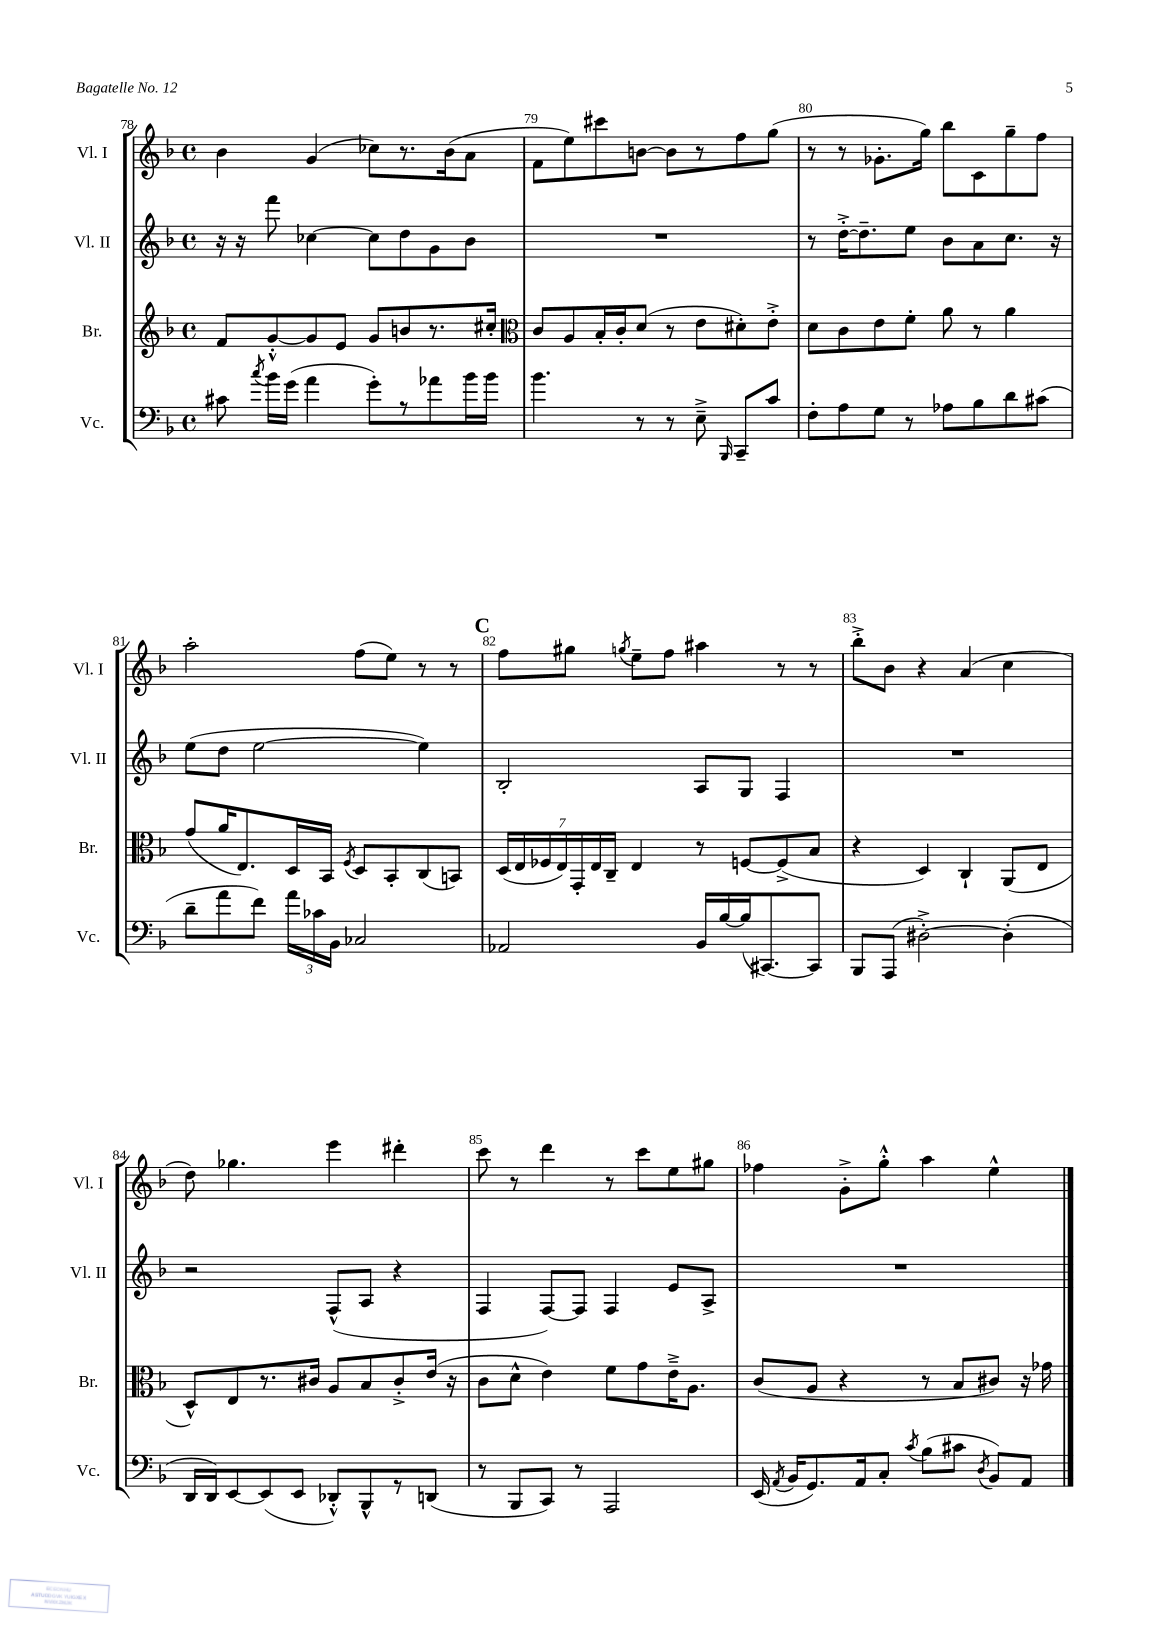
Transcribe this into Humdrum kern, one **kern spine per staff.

**kern	**kern	**kern	**kern
*staff4	*staff3	*staff2	*staff1
*clefF4	*clefG2	*clefG2	*clefG2
*k[b-]	*k[b-]	*k[b-]	*k[b-]
*M4/4	*M4/4	*M4/4	*M4/4
*met(c)	*met(c)	*met(c)	*met(c)
8c#	8f	16r	4b-
.	.	16r	.
8qcc	.	.	.
16b-	[8g'^^	8fff	.
(16g	.	.	.
4a	8g]	[4cc-	(4g
.	8e	.	.
8g')	8g	8cc-]	8cc-)
8r	8b	8dd	8.r
8a-	8.r	8g	.
.	.	.	(16b-
16b-	.	8b-	8a
16b-	16cc#'	.	.
=	=	=	=
*	*clefC3	*	*
4.b-	8c	1r	8f
.	8A	.	8ee)
.	16B-'	.	8ccc#
.	16c'	.	.
8r	(8d	.	[8b
8r	8r	.	8b]
8E~^	8e	.	8r
16qqBBB-	.	.	.
8CC~	8d#')	.	8ff
8c	8e'^	.	(8gg
=	=	=	=
8F'	8d	8r	8r
8A	8c	[16dd'^	8r
.	.	8.dd~]	.
8G	8e	.	8.g-'
8r	8f'	8ee	.
.	.	.	16gg)
8A-	8a	8b-	8bb-
8B-	8r	8a	8c
8d	4a	8.cc	8gg~
(8c#	.	.	8ff
.	.	16r	.
=	=	=	=
8d~	(8g	(8ee	2aa'
8a	16a	8dd	.
.	8.E)	.	.
8f)	.	[2ee	.
24a	16D	.	.
24c-	.	.	.
.	16BB-	.	.
24BB-	.	.	.
.	8qF	.	.
2C-	8D	.	(8ff
.	8BB-'	.	8ee)
.	(8C	4ee])	8r
.	8BB)	.	8r
=	=	=	=
2AA-	(28D	2B-'	8ff
.	28E	.	.
.	28F-	.	.
.	28E)	.	.
.	.	.	8gg#
.	28GG'	.	.
.	28E	.	.
.	28C~	.	.
.	.	.	8qgg
.	4E	.	8ee~
.	.	.	8ff
16BB-	8r	8A	4aa#
[16B-	.	.	.
(16B-]	[8F	8G	.
[8.CC#)	.	.	.
.	(8F^]	4F	8r
8CC#]	8B-	.	8r
=	=	=	=
8BBB-	4r	1r	8bb-'^
(8AAA	.	.	8b-
[2D#'^)	4D)	.	4r
.	4C`	.	(4a
(4D#']	(8AA	.	4cc
.	8E	.	.
=	=	=	=
16DD	8D^^)	2r	8dd)
16DD)	.	.	.
[8EE	8E	.	4.gg-
(8EE]	8.r	.	.
8EE	.	.	.
.	16c#	.	.
8DD-'^^)	8A	(8F^^	4eee
8BBB-^^	8B-	8A	.
8r	8c#'^	4r	4ddd#'
(8DD	(16e	.	.
.	16r	.	.
=	=	=	=
8r	8c	4F	8ccc
8BBB-	8d^^	.	8r
8CC)	4e)	[8F)	4ddd
8r	.	8F]	.
2AAA	8f	4F	8r
.	8g	.	8ccc
.	16e~^	8e	8ee
.	8.A	.	.
.	.	8A^	8gg#
=	=	=	=
(16EE	(8c	1r	4ff-
8qAA	.	.	.
16BB-	.	.	.
8.GG)	8A	.	.
.	4r	.	8g'^
16AA	.	.	.
8C'	.	.	8gg'^^
8qc	.	.	.
(8B-	8r	.	4aa
8c#	8B-	.	.
8qD	.	.	.
8BB-)	8c#)	.	4ee^^
8AA	16r	.	.
.	16g-	.	.
==	==	==	==
*-	*-	*-	*-
